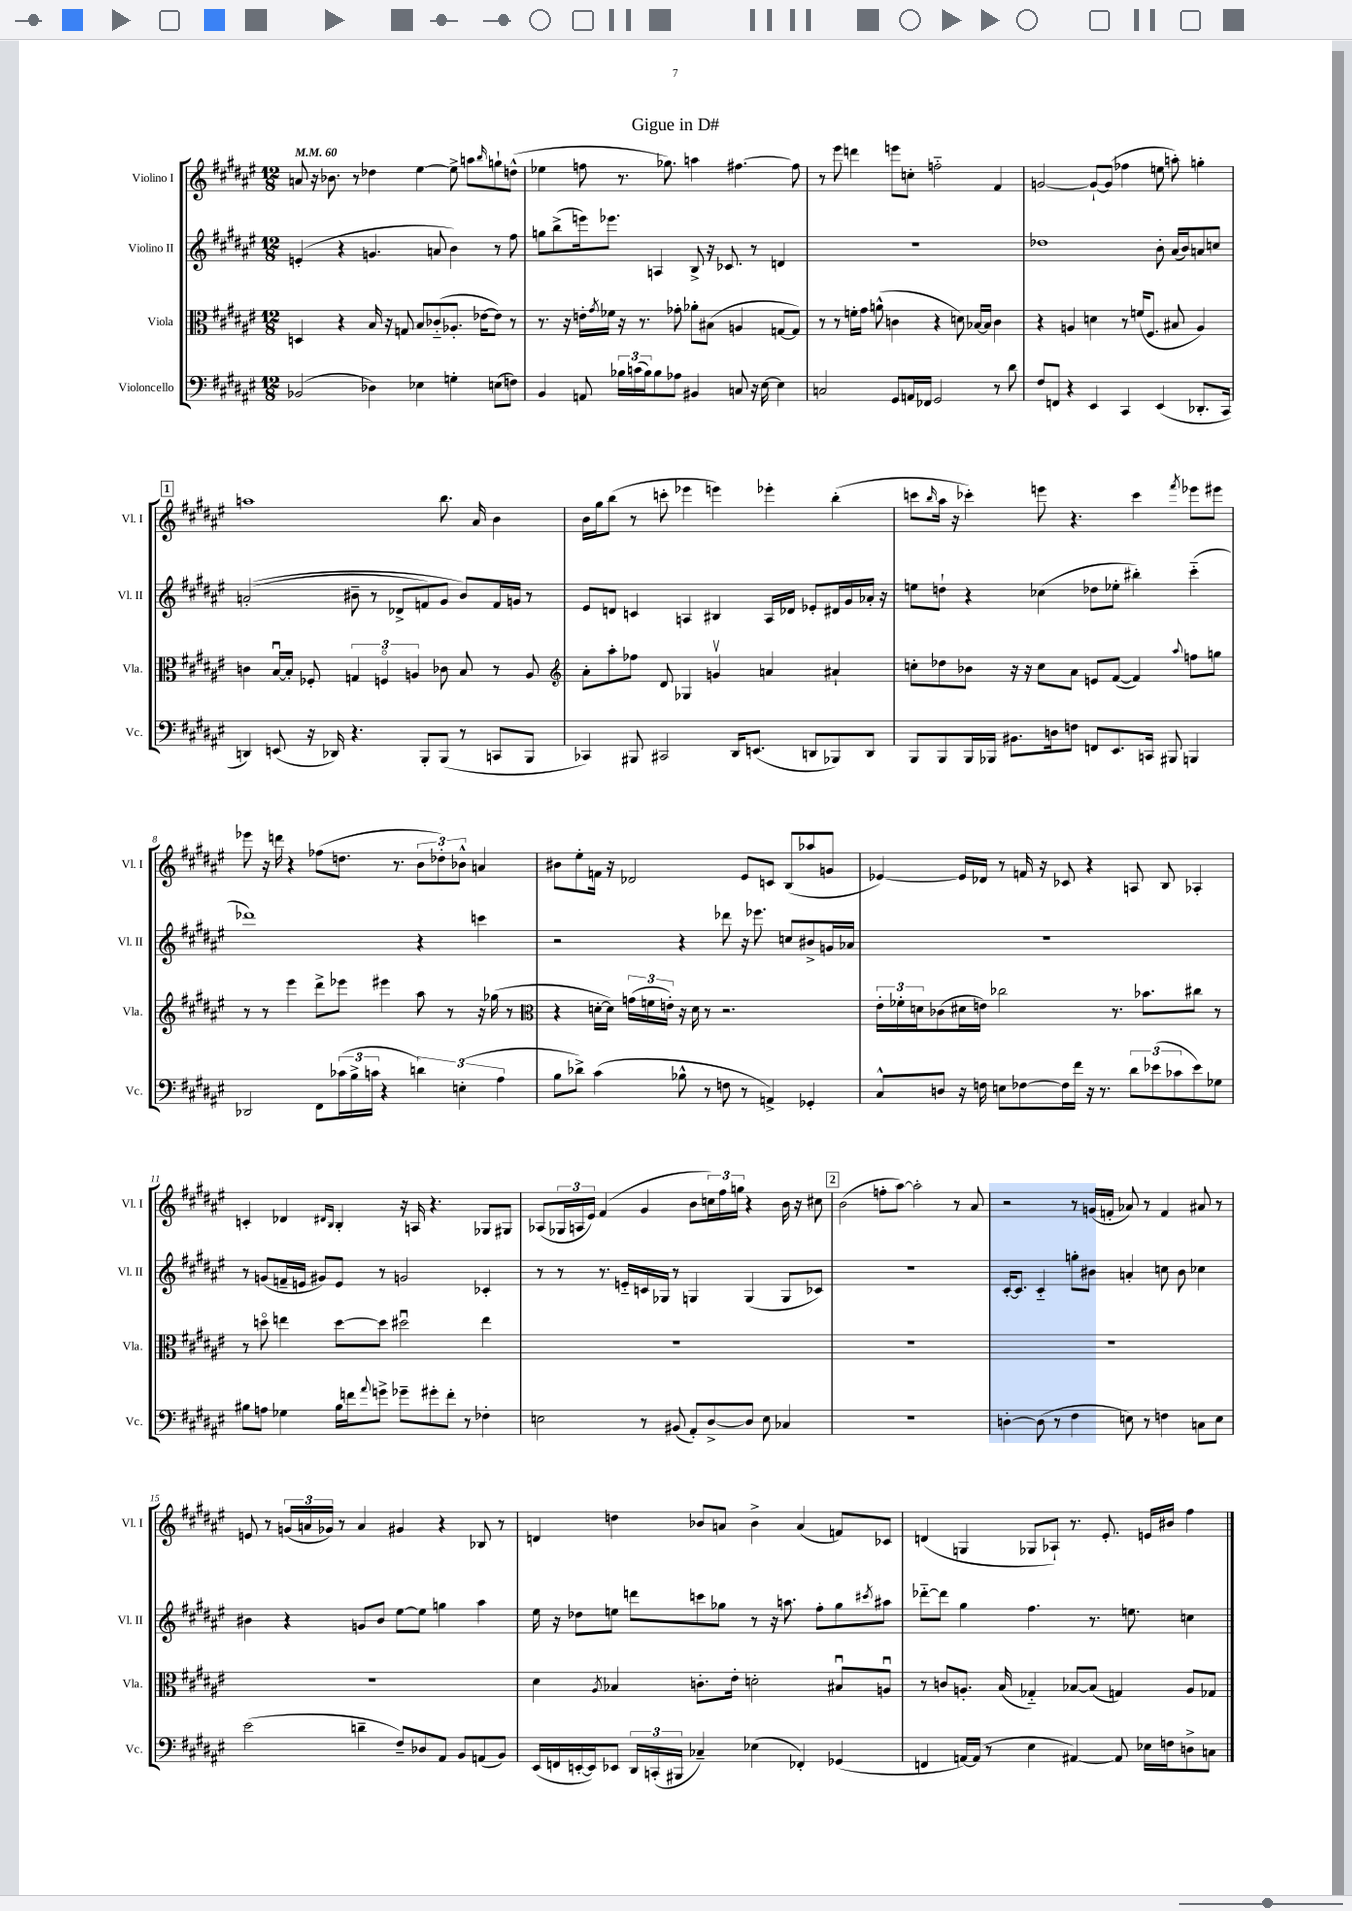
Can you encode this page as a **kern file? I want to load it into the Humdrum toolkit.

**kern	**kern	**kern	**kern
*part4	*part3	*part2	*part1
*staff4	*staff3	*staff2	*staff1
*I"Violoncello	*I"Viola	*I"Violino II	*I"Violino I
*I'Vc.	*I'Vla.	*I'Vl. II	*I'Vl. I
*clefF4	*clefC3	*clefG2	*clefG2
*k[f#c#g#d#a#e#]	*k[f#c#g#d#a#e#]	*k[f#c#g#d#a#e#]	*k[f#c#g#d#a#e#]
*M12/8	*M12/8	*M12/8	*M12/8
*MM60	*MM60	*MM60	*MM60
=1	=1	=1	=1
(2BB-X/	4Dn/	(4en'/	8an/
.	.	.	16r
.	.	.	8.b-X\
.	4r	4r	.
.	.	.	8r
4D-X\)	16B/	4.gn/	4dd-X\
.	16r	.	.
.	8Gn/	.	.
4E-X\	8B/L	.	[4ee#\
.	(8c-X/	8an/	.
4Gn'\	8.A-X'/J	4b\)	8ee#^\]
.	.	.	8aan\L
.	[16e-X\KL	.	.
.	.	.	16qqbb/
(8En\L	8e-\J])	8r	8ggn`\
8Fn\J)	8r	8ff#\	(8ddn^^\J
=2	=2	=2	=2
4BB/	8.r	8ggn\L	4ee-X\
.	.	(8bb^\	.
.	16r	.	.
8AAn/	16en'\LL	16eeen\k)	8ffn\
.	8qg#/	.	.
.	16f-X\JJ	8.eee-X\J	.
24B-X\LL	16r	.	8.r
(24cn\	.	.	.
.	8.r	.	.
24B-\J)	.	.	.
8B-\	.	4An/	.
.	.	.	8.gg-X\)
8A-X\J	8g-X'\	.	.
4BB#X/	8a-X'\L	8B^/	4aan\
.	(8B#X\J	16r	.
.	.	8.c-X/	.
8Cn/	4An/	.	[4.ff#X\
16r	.	8r	.
[16E#\	.	.	.
4E#\]	[8Gn/L	4dn/	.
.	8G/J])	.	8ff#\]
=3	=3	=3	=3
2Cn/	8r	1.r	8r
.	8r	.	8eee#\
.	16fn'\LL	.	4dddn\
.	16g#\JJ	.	.
.	(8an^^\	.	.
8GG#/L	4cn\	.	8eeen\L
16AAn/L	.	.	8ccn'\J
16FF-X/JJ	.	.	.
2GG#/	4r	.	2ffn\
.	8dn\)	.	.
.	[16B-X/LL	.	.
.	16B-/JJ]	.	.
8r	4c\	.	4f#/
8d#\	.	.	.
=4	=4	=4	=4
8F#/L	4r	1dd-X	[2gn/
8FFn/J	.	.	.
4r	4An/	.	.
4EE#/	4dn\	.	8g`/L_
.	.	.	(8g/J]
4CC#/	8r	.	4ff-X\
.	(16fn/KL	.	.
.	8.F#/J	.	.
(4EE#/	.	8b'\	8een\
.	8B#X/	(16a#/LL	8aan'\)
.	.	16b/J)	.
8.DD-X'/L	4A/)	8an/	4ggn'\
.	.	8ccn/J	.
16CC#/Jk	.	.	.
!!LO:LB:g=z
!!LO:REH:place=s1:t=1
=5	=5	=5	=5
4DDn/)	4cn\	((2an'/	1aan
(8EEn/	[16Bu/LL	.	.
.	16B'/JJ]	.	.
16r	8F-X'/	.	.
16DD-X/)	.	.	.
4.r	6Gn/	8b#X~\	.
.	.	8r	.
.	6Fn/	.	.
.	.	8d-X^/L	.
.	6An/	.	.
8BBB'/L	.	8fn/)	.
(8BBB/J	8c-X\	8g#/J	8.bb\
8r	8B/	8b#/L)	.
.	.	.	16a#/
8CCn/L	8r	16f/L	4b\
.	.	16gn/JJ	.
8BBB/J	8A/	8r	.
=6	=6	=6	=6
*	*clefG2	*	*
4CC-X/)	8a#'\L	8e#/L	16b\LL
.	.	.	16gg#\J
.	8aa#'\	8dn/J	(8bb\J
8BBB#X/	8ff-X\J	4cn/	8r
2CC#X/	8d#/	.	8cccn'\
.	4G-X/	4An/	4eee-X\
.	4gnv/	4B#X/	4eeen\)
16DD#/KL	.	.	.
(8.EEn/J	.	.	.
.	4an/	16A/LL	4eee-X'\
.	.	16d-X/JJ	.
8DDn/L	.	8e-X'/L	.
8BBB-X/)	4a#X`/	16d#X/L	(4bb'\
.	.	16g#/	.
8DD/J	.	16a-X'/JJ	.
.	.	16r	.
=7	=7	=7	=7
8BBB/L	8ccn'\L	8een\L	8cccn\L
.	.	.	16qqbb/
8BBB/	8dd-X\	8ddn`\J	16aa#\Jk
.	.	.	16r
16BBB/L	8b-X\J	4r	4ccc-X'\)
16BBB-X/JJ	.	.	.
8.BB#X\L	16r	.	.
.	16r	.	.
.	8cc\L	(4cc-X\	8eeen\
16Dn\k	.	.	.
8Fn\J	8a#\J	.	4.r
8FFn/L	8en/L	8dd-X\L	.
8.EE#/	([8f#/J	8ee-X'\J	.
.	4f#/])	4bb#X'\)	4ccc-\
16CCn/Jk	.	.	.
8BBB#X/	.	.	.
.	8qqaa#/	.	8qfff#/
4BBBn/	8ffn\L	(4ccc#\	8eee-X\L
.	8ggn\J	.	8eee#X\J
!!LO:LB:g=z
=8	=8	=8	=8
2DD-X/	8r	1ddd-X)	8eee-X\
.	8r	.	16r
.	.	.	16dddn\
.	4eee#\	.	4r
8FF#\L	8ddd#^\L	.	(8ff-X\L
(24c-X\L	8eee-X\J	.	8.ddn\J
24B^\	.	.	.
24cn\JJ	.	.	.
4r	4eee#X\	.	.
.	.	.	8.r
6dn\)	8aa#\	4r	12b\L
.	.	.	12dd-X'\)
.	8r	.	.
(6En'\	.	.	12b-X^^\J
.	16r	4cccn\	4an/
.	(16gg-X\	.	.
6A#\	.	.	.
.	8r	.	.
=9	=9	=9	=9
*	*clefC3	*	*
8B\L	4r	2r	8b#X\L
8d-X^\J)	.	.	8ee#'\
(4c#\	[16dn'\LL	.	16fn\Jk
.	16d\JJ])	.	16r
.	(24gn\LL	.	2d-X/
.	24fn\	.	.
.	24en'\JJ)	.	.
8B-X^^\	16r	4r	.
.	16d\	.	.
8r	8r	.	.
8Fn\	2.r	8ddd-X\	.
8r	.	16r	8e#/L
.	.	8.eee-X\	.
4AAn^/)	.	.	8cn/J
.	.	8ccn/L	(8B/L
4GG-X'/	.	8b#X^/	8aa-X/
.	.	16gn/L	8gn/J
.	.	16a-X/JJ	.
=10	=10	=10	=10
8C#^^/L	24e#'\LL	1.r	[4e-X/)
.	24f-X'\	.	.
.	24dn\J	.	.
8Dn/J	(8c-X\	.	.
16r	16d#X\L	.	16e-/LL]
16Fn\	16en\JJ)	.	16d-X/JJ
8En\L	2cc-X\	.	8r
[8F-X\	.	.	16fn/
.	.	.	16r
16F-\L]	.	.	8c-X/
16f#\JJ	.	.	.
16r	.	.	4r
8.r	.	.	.
.	8.r	.	.
12d#\L	.	.	8An/
.	8.b-X\L	.	.
(12e-X\	.	.	.
.	.	.	8B/
12c-X\	.	.	.
8e-\)	8cc#X\J	.	4A-X'/
8G-X\J	8r	.	.
!!LO:LB:g=z
=11	=11	=11	=11
8B#X\L	8r	8r	4cn'/
8An\J	8ddn\	(8gn/L	.
4G-X\	4een\	16fn~/L	4d-X/
.	.	16en/JJ	.
.	.	8g#X/L)	.
.	.	.	16qqd#X/LL
.	.	.	16qqB/JJ
16B#\LL	[8dd\L	8e/J	4B'/
16fn\J	.	.	.
8qqa#/	.	.	.
8gn^\J	8dd\J]	8r	.
8g-X~\L	2dd#Xu\	2gn/	16r
.	.	.	16An/
8g#X'\	.	.	4.r
8f'\J	.	.	.
8r	.	.	.
4F-X'\	4ee\	4c-X'/	8G-X/L
.	.	.	8G#X/J
=12	=12	=12	=12
2En\	1.r	8r	(8A-X/L
.	.	8r	24G-X/L
.	.	.	24An/
.	.	.	24e#/JJ)
.	.	8.r	(4f#/
.	.	16en/LL	.
8r	.	16cn/	4g#/
.	.	16G-X/JJ	.
(8BB#X/	.	8r	.
8AA#'/L)	.	4Gn/	8b\L
[8D#^/	.	.	24ccn\L)
.	.	.	24ff#\
.	.	.	24ggn\JJ
8D#/J]	.	(4G/	4r
8E\	.	.	.
4C-X/	.	8G/L	16b\
.	.	.	16r
.	.	8c-X/J)	8cc#X\
!!LO:REH:place=s1:t=2
=13	=13	=13	=13
1.r	1.r	1.r	(2b\
.	.	.	8ffn'\L
.	.	.	[8aa#\J)
.	.	.	2aa#'\]
.	.	.	8r
.	.	.	8a#/
=14	=14	=14	=14
[4Dn'\	1.r	[16c#'/KL	2r
.	.	8.c#/J]	.
(8D\]	.	4c#/	.
8r	.	.	.
4F#\	.	8ggn'\L	8r
.	.	8b#X\J	(16gn/LL
.	.	.	16fn'/JJ
8En\)	.	4an'/	8a-X/)
8r	.	.	8r
4Fn\	.	8ccn\	4f/
.	.	8b#\	.
8Cn\L	.	4cc-X\	8a#X/
8E\J	.	.	8r
!!LO:LB:g=z
=15	=15	=15	=15
(2e#\	1.r	4b#X\	8en/
.	.	.	8r
.	.	4r	(24gn/LL
.	.	.	24an/
.	.	.	24g-X/JJ)
.	.	.	8r
4dn~\	.	8gn/L	4a/
.	.	8b#/J	.
8F#~/L)	.	[8ee#\L	4g#X/
8D-X/	.	8ee#\J]	.
8AA#/J	.	4ggn\	4r
8BB/L	.	.	.
(8AAn/	.	4aa#\	8B-X/
8BB/J)	.	.	8r
=16	=16	=16	=16
(16EE#/LL	4d#\	16ee#\	4dn/
16FFn/	.	16r	.
[16EEn'/	.	8dd-X\L	.
16EE/J])	.	.	.
.	8qA#/	.	.
8EE-X/J	4B-X/	8een\J	4ddn\
24DD#/LL	.	8dddn\L	.
(24CCn'/	.	.	.
24BBB#X/JJ	.	.	.
4C-X~/)	8.cn'\L	8cccn\	8b-X/L
.	.	8gg-X\J	8an/J
.	16e#'\Jk	.	.
(4E-X\	2dn'\	8r	4b-^\
.	.	16r	.
.	.	8.aan\	.
4FF-X'/)	.	.	(4a/
.	.	8ff#'\L	.
(4GG-X/	8B#Xu/L	8gg-\	8fn/L)
.	.	8qccc#X/	.
.	8Anu/J	8aa#X\J	8c-X/J
=17	=17	=17	=17
4FFn/	8r	[8ddd-X\L	(4dn/
.	8cn/L	8ddd-\J]	.
[16AAn/LL)	8.An'/J	4gg#\	4Gn/
(16AA/JJ]	.	.	.
8r	.	.	.
.	(16B/	.	.
4E#\	4G-X/)	4.ff#\	8G-X/L
.	.	.	8A-X`/J)
[4AA#X/)	[8B-X/L	.	8.r
.	(8B-/J]	8.r	.
.	.	.	8.e#'/
8AA#/]	4Gn/)	.	.
.	.	8.een\	.
16E-X\LL	.	.	16en/LL
16Fn\J	.	.	16b#X/JJ
8Dn^\	8A/L	4ccn\	4ff#\
8Cn\J	8G-X/J	.	.
==	==	==	==
*-	*-	*-	*-
